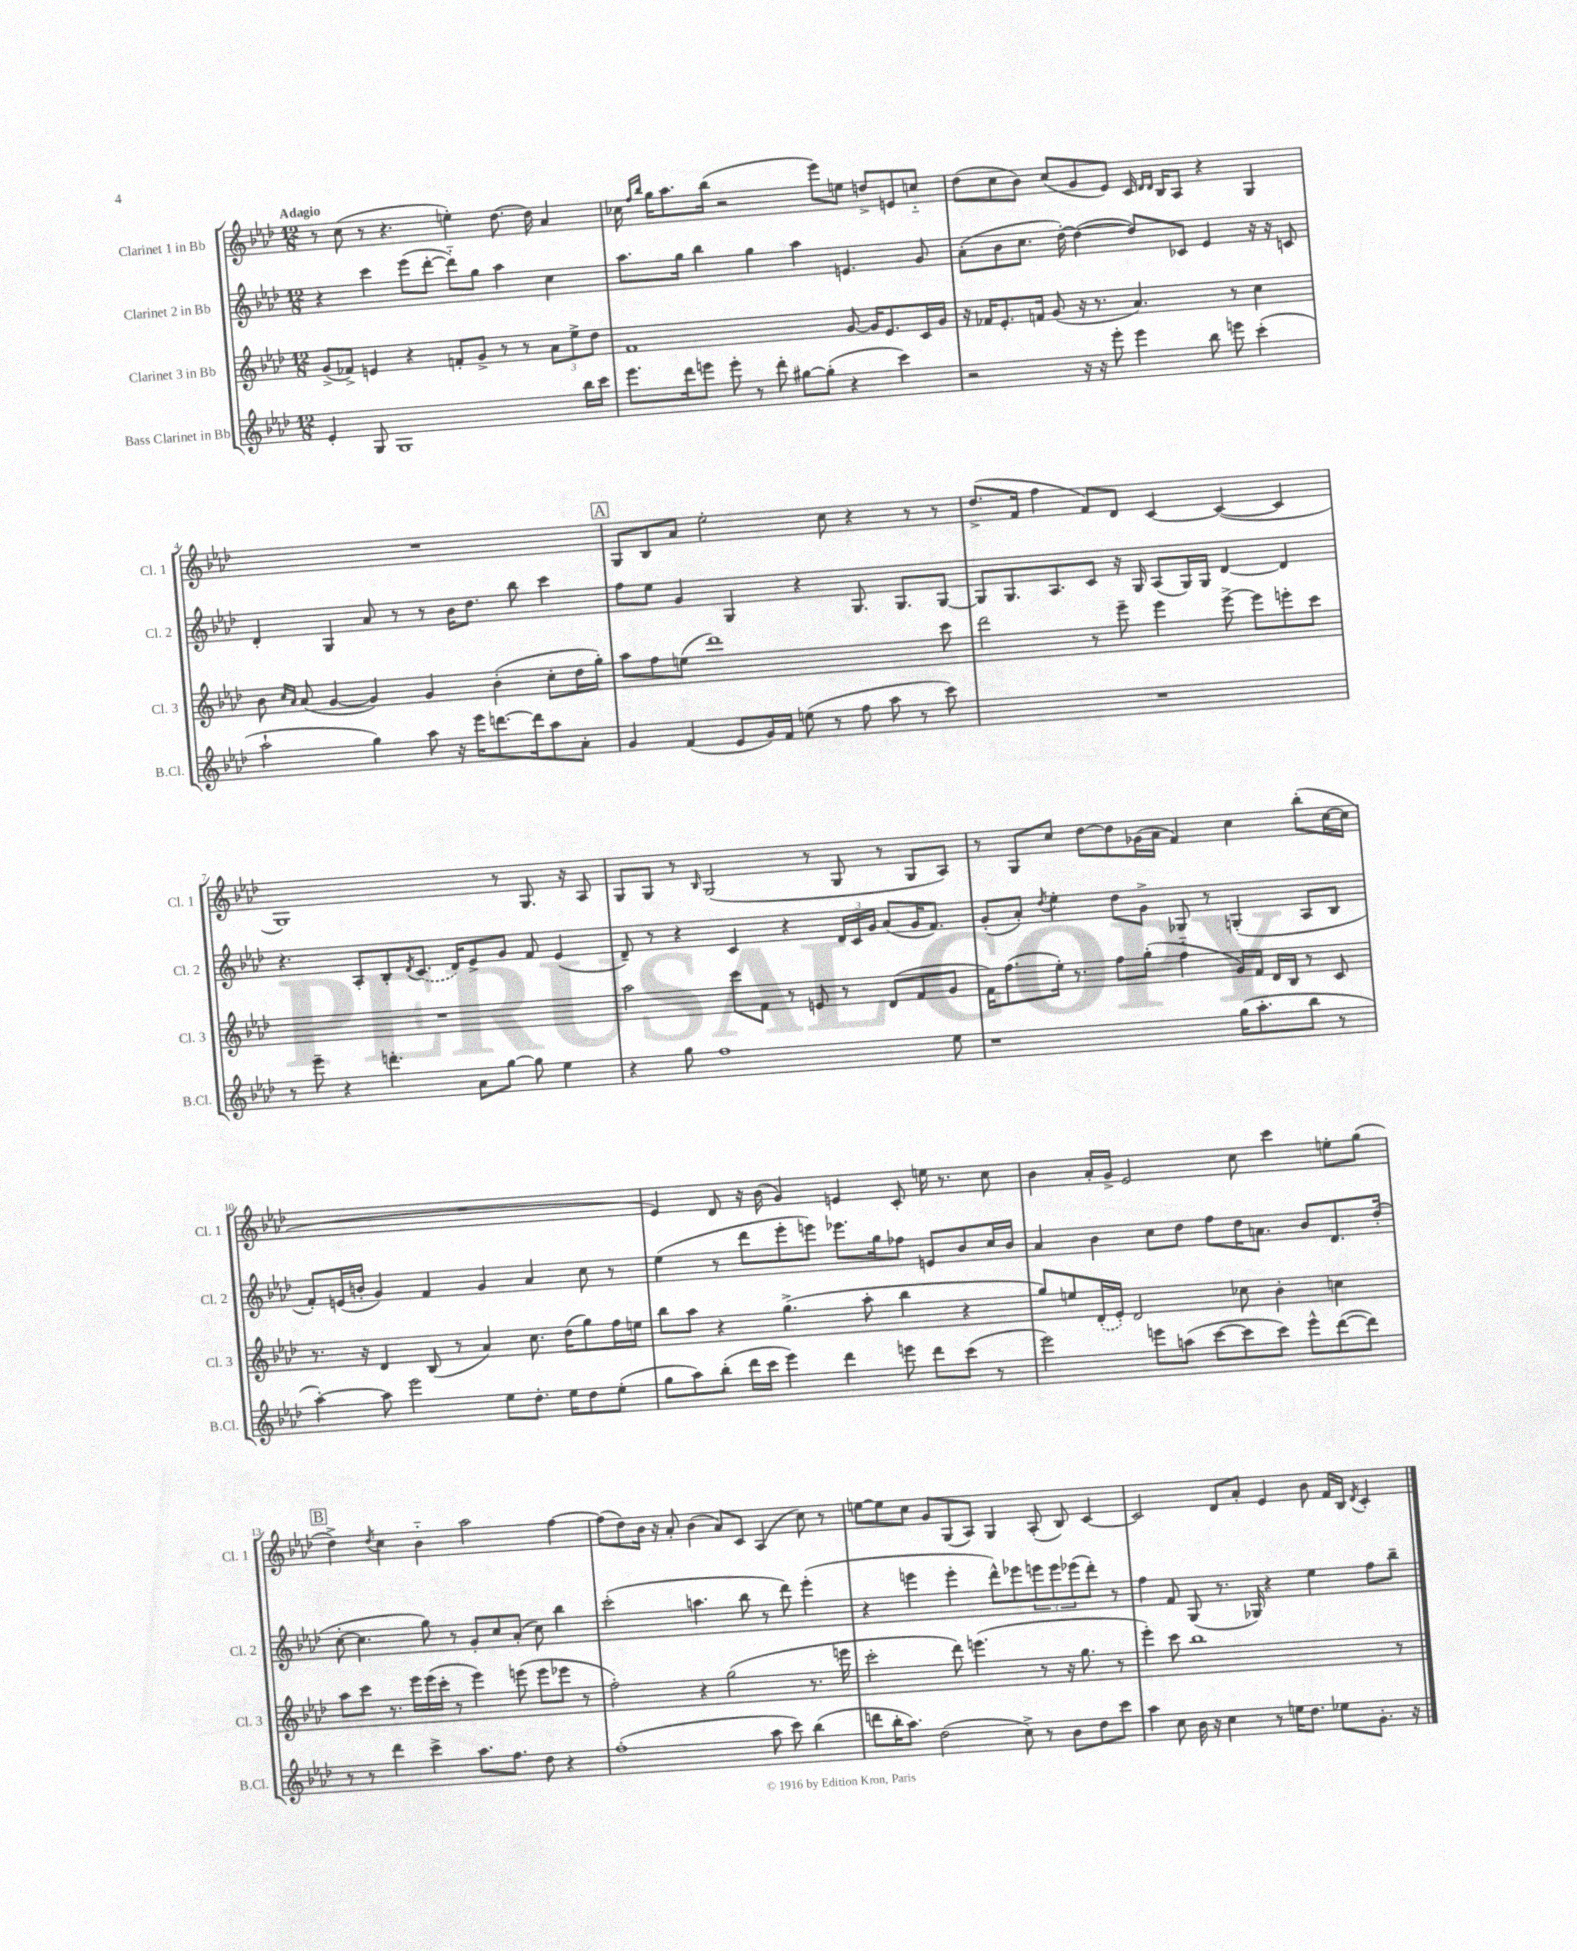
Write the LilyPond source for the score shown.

<<
\new StaffGroup <<
\new Staff = "s0" \with { instrumentName = "Clarinet 1 in Bb" shortInstrumentName = "Cl. 1" } {
    \clef treble \key aes \major \numericTimeSignature \time 12/8 \tempo "Adagio"
    r8 c''8( r8 r4. e''4-.) des''8.~ des''16 aes'4 |
    ces''16 \grace { f''16 bes''16 } g''16 aes''8. bes''16( r2 ees'''8) e''8 d''8-> e'8 c''8-_ |
    des''8( c''8 bes'8) c''8( g'8 ees'8) c'16 \grace { des'16 des'16 } bes16 aes8 r4 g4 |
    R1. |
    \mark \markup { \box "A" } g8 bes8 aes'8 ees''2-. c''8 r4 r8 r8 |
    des''8.->( f'16 f''4 f'8) des'8 c'4~ c'4~( c'4 |
    g1) r8 g8. r16 aes8 |
    g8 g8 r8 \grace { bes16 } g2( r8 g8 r8 g8 aes8) |
    r8 g8 c''8 des''8~ des''8 ges'16( aes'16 f'4) c''4 bes''8-.( c''16~ c''16 |
    R1. |
    ees'4) des'8 r16 bes'16( g'4) e'4 c'8-. e''16 r8. c''8 |
    bes'4 aes'16-. g'16-> ees'2 c''8 c'''4 e''8-. g''8( |
    \mark \markup { \box "B" } des''4->) \acciaccatura { des''8 } c''4 bes'4-_ aes''2 f''4~ |
    f''8( des''8) bes'16 r16 aes'8-. bes'4( aes'8) c'8 aes4( c''8) r8 |
    e''8~ e''8 c''8 g'8 g8( aes8) g4 aes8-.( bes8) c'4~ |
    c'2 des'8 aes'8-. ees'4 bes'8 f'16 bes16 \acciaccatura { des'8 } c'4-. \bar "|." |
}
\new Staff = "s1" \with { instrumentName = "Clarinet 2 in Bb" shortInstrumentName = "Cl. 2" } {
    \clef treble \key aes \major \numericTimeSignature \time 12/8
    r4 c'''4 ees'''8( des'''8~-. des'''8-_) g''8 aes''4 c''4 |
    aes''8. g''16 bes''4 g''4 aes''4 e'4. g'8 |
    aes'8-.( bes'8 c''8. des''16~-.) des''4~( des''8) ces'8 ees'4 r16 r16 c'8 |
    des'4-. g4 aes'8 r8 r8 bes'16 des''8. bes''8 c'''4 |
    \mark \markup { \box "A" } f''8 ees''8 g'4 g4 r4 g8. g8. g8~ |
    g8 g8. aes8. c'8 r16 g16 aes8( g16) g16 des'4~ des'4 |
    r4. aes8-. bes8-. \acciaccatura { des'8 } \once \slurDashed c'8.( des'16) ees'8-> g'8 f'8 ees'4( |
    des'8--) r8 r4 c'4 r4 \tuplet 3/2 { des'16 c'16 g'16 } aes'8( g'16 f'8.) |
    g'8-.( aes'8-.) \acciaccatura { des''8 } ees''4-. des''8 g'8-> ges8 r8 g4-.( aes8 bes8 |
    f'8-.) e'16( b'16-. g'4) f'4 g'4 aes'4 c''8 r8 |
    ees''4( r8 des'''8 ees'''8-. e'''8) ees'''8. g''16 fes''8 e'8 bes'8 c''16 bes'16 |
    aes'4 bes'4 c''8 des''8 f''8 des''16 a'8. bes'8 des'8. des''16-.( |
    \mark \markup { \box "B" } c''8~-. c''4. g''8) r8 g'8-. c''8 aes'8-.( c''8) bes''4 |
    c'''2-.( a''4. bes''8 r8 des'''8) ees'''4-.( |
    r4 e'''4 e'''4-. des'''8-^) ees'''8 \tuplet 3/2 { e'''8 e'''8 ees'''8( } des'''8-.) r8 |
    f''4 f'8 g8( r8. ges16) r4 ees''4 f''8 bes''8-- \bar "|." |
}
\new Staff = "s2" \with { instrumentName = "Clarinet 3 in Bb" shortInstrumentName = "Cl. 3" } {
    \clef treble \key aes \major \numericTimeSignature \time 12/8
    g'8->( fes'8->) e'4 r4 f'8-. g'8-> r8 r8 \tuplet 3/2 { aes'8 ees''8-> des''8 } |
    f'1 g'8~ g'16 ees'8. c'16 g'16 |
    r16 fes'16 ees'8.-. f'16 g'8( r16 r8. aes'4.) r8 c''4 |
    bes'8 \grace { c''16 aes'16 } aes'8( g'4~ g'4) g'4 bes'4-.( c''8-. des''16 g''16-.) |
    \mark \markup { \box "A" } aes''8 f''8 e''8( des'''1) c'''8 |
    des'''2 r8 ees'''8-- ees'''4 ees'''8~-> ees'''8 e'''8-. c'''8 |
    R1. |
    aes''2 c'''8 f'8 r8 e'8 r8 des'8( f'8 g'8 |
    f'16) f''8.( ees''16-.) r8. f''8 g''8-.( f''4-_ g'16) f'16 des'16 bes16 r8 c'8 |
    r8. r16 des'4 bes8( r8 aes'4) c''8. des''16( g''8) f''16 e''16 |
    bes''8 aes''8 r4 g''4.->( aes''8-. bes''4 r4 |
    g''8) e''8 \once \slurDashed des'16-.( ees'16-.) des'2 ces''8 bes'4-. c''4 |
    \mark \markup { \box "B" } aes''8 c'''8 r8. ees'''16 ees'''16( c'''16-. r8 ees'''4) e'''8( e'''8 ees'''8 r8 |
    f''2-.) r4 g''2( r8. e'''16 |
    c'''2-. des'''8) e'''4.( r8 r16 g''8. r8 |
    ees'''4-.) c'''8 bes''1 r8 \bar "|." |
}
\new Staff = "s3" \with { instrumentName = "Bass Clarinet in Bb" shortInstrumentName = "B.Cl." } {
    \clef treble \key aes \major \numericTimeSignature \time 12/8
    ees'4-. g8 g1 bes''16 c'''16 |
    ees'''8. des'''16 e'''8 e'''8-. r8 des'''8-. gis''8~ gis''8-.( r4 c'''4) |
    r2 r16 r16 ees'''8-. ees'''4 bes''8 e'''8 c'''4-.( |
    aes''2-! g''4) aes''8 r16 ees'''16 d'''8.~ d'''16 aes''8 aes'8-. |
    \mark \markup { \box "A" } g'4 f'4( ees'8 g'16) f'16 e''8( r8 f''8 aes''8 r8 c'''8) |
    R1. |
    r8 ees'''8-- r4 d'''4.-. aes'8 g''8~ g''8 ees''4 |
    r4 g''8 f''1 ees''8 |
    r1 g''16( aes''8.-. bes''8 r8 |
    aes''4~-.) aes''8 ees'''2 ees''8 des''8.-. ees''16 des''8 ees''8-.( |
    g''8 aes''8) bes''8-.( des'''16 c'''16 ees'''4) des'''4 e'''8 des'''8 c'''8( r8 |
    ees'''2) e'''8 a''8( c'''8~ c'''8 c'''8) e'''8-^ des'''8~( des'''8) |
    \mark \markup { \box "B" } r8 r8 des'''4 c'''4-> aes''8. f''8. des''8 r4 |
    f''1-.( aes''8 c'''8) bes''4( |
    d'''8 bes''16-. aes''8.) des''2( c''8->) r8 bes'8 des''8 c'''8 |
    aes''4 c''8 bes'16 r16 c''4 r8 e''16 des''8. ees''8 g'8.-. r16 \bar "|." |
}
>>
>>
